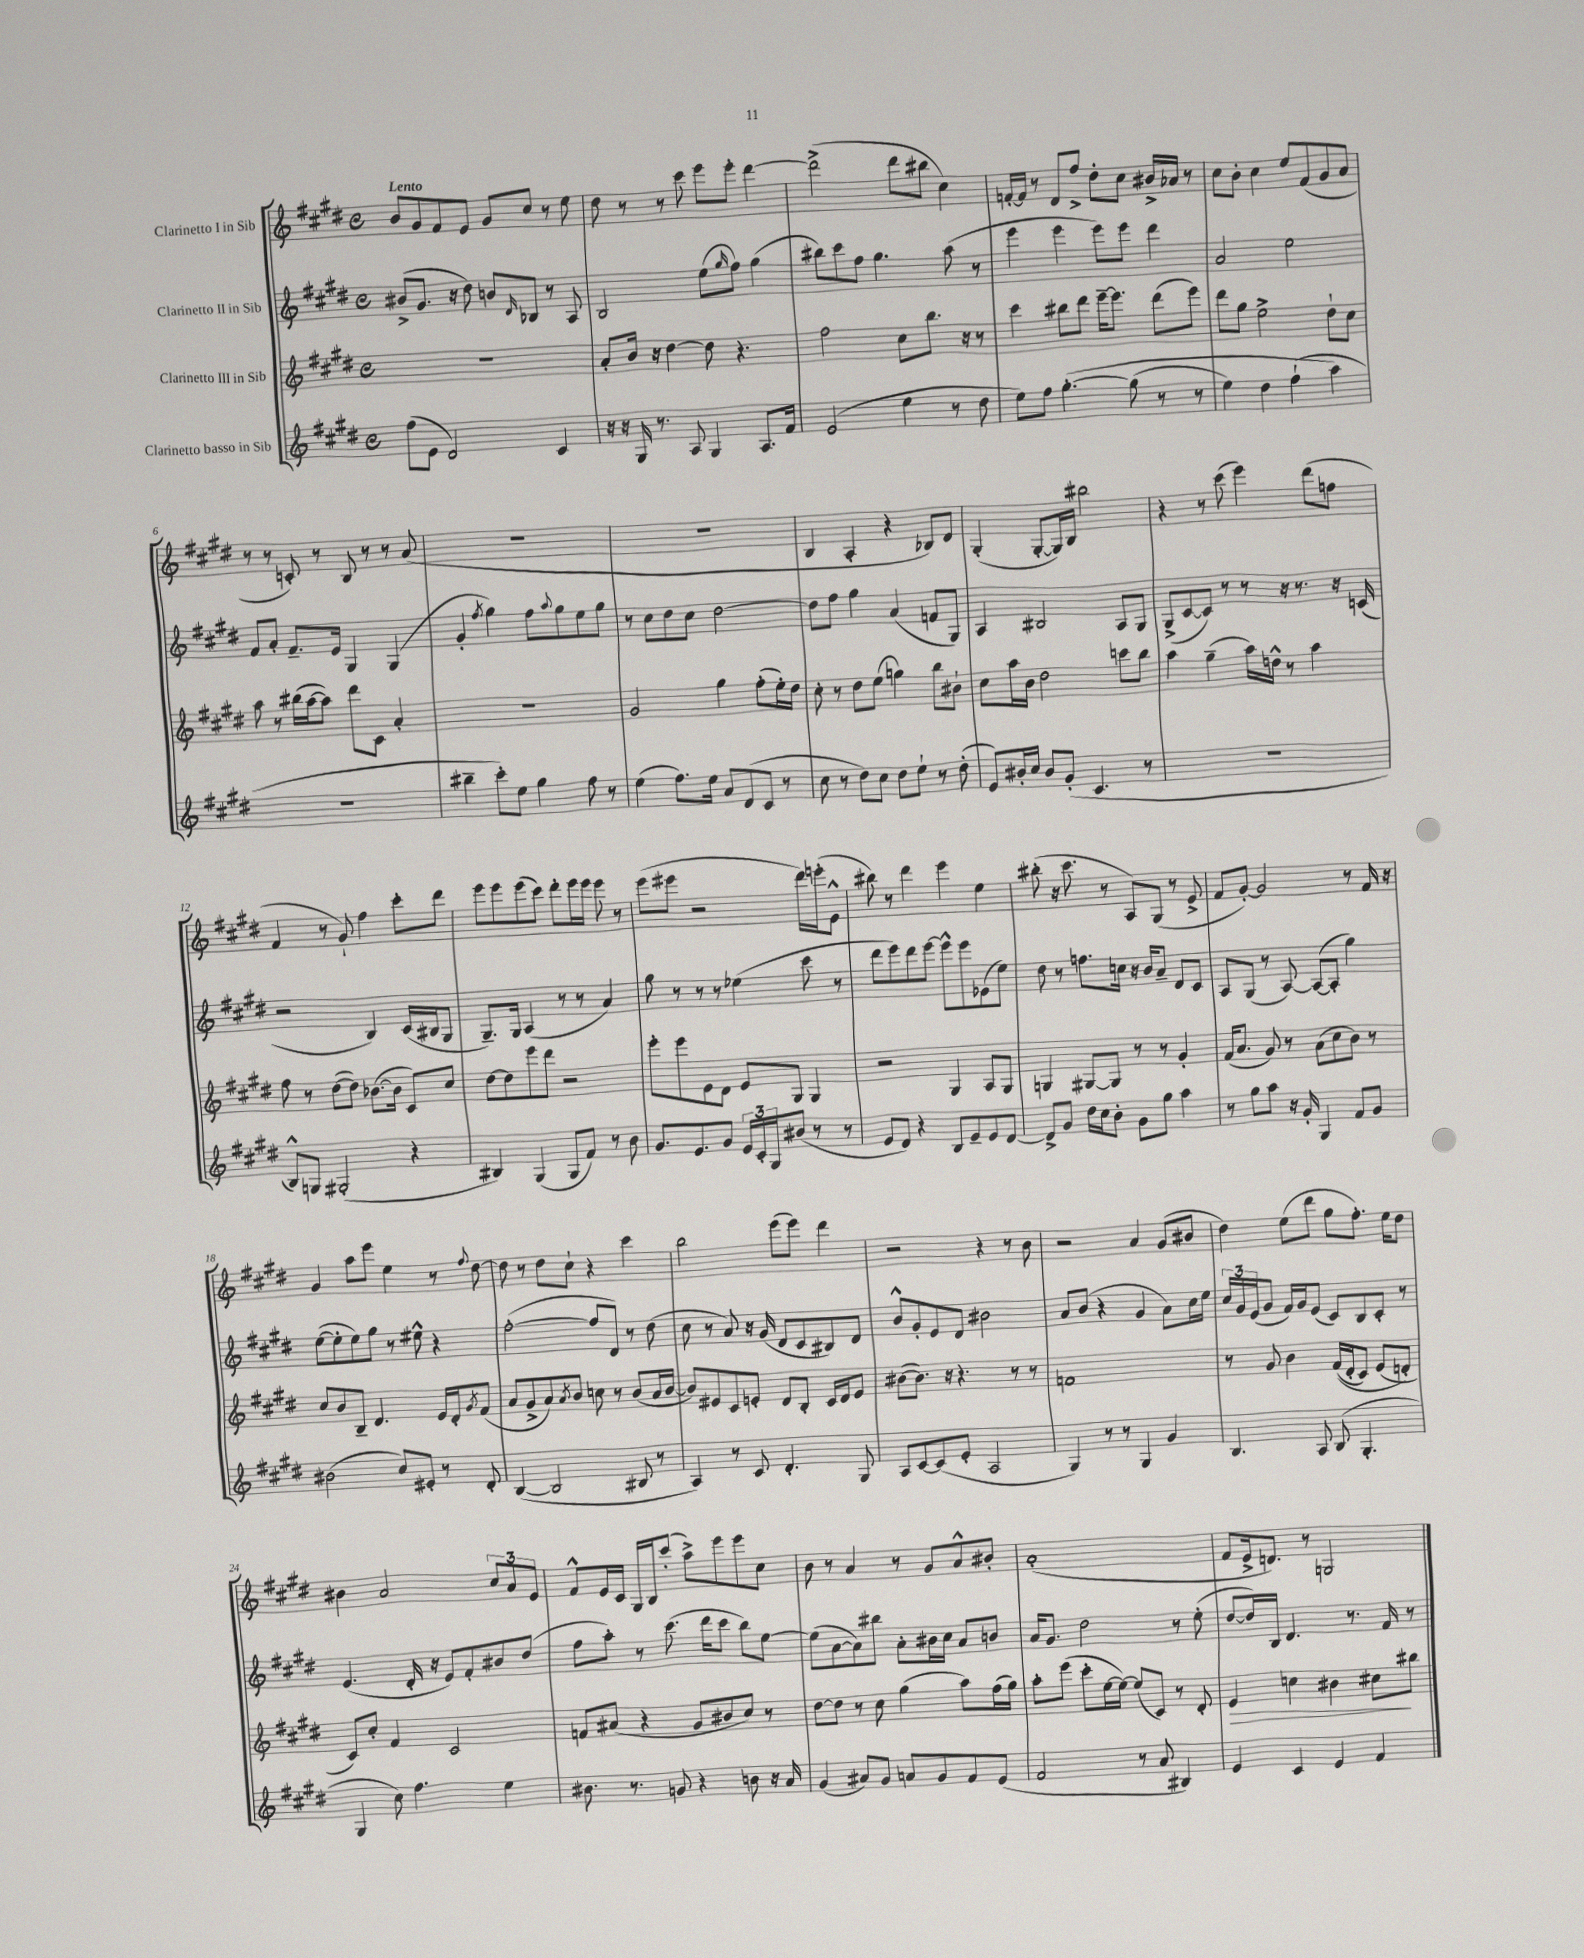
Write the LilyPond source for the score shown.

<<
\new StaffGroup <<
\new Staff = "s0" \with { instrumentName = "Clarinetto I in Sib" } {
    \clef treble \key e \major \defaultTimeSignature \time 4/4 \tempo "Lento"
    b'8 gis'8 fis'8 e'8 gis'8 cis''8 r8 e''8 |
    dis''8 r8 r8 cis'''8 e'''8 e'''8-. dis'''4~ |
    dis'''2->( dis'''8 bis''8 cis''4) |
    f'16~-. f'16 r8 dis'8 fis''8-> dis''8-. cis''8 bis'16-> aes'16 r8 |
    cis''8 b'8-. cis''4 e''8 fis'8( gis'8 a'8 |
    r8 r8 c'8-.) r8 b8 r8 r8 a'8( |
    r1 |
    R1 |
    b4 a4-. r4 bes8) dis'8 |
    gis4-.( gis8~-. gis16) b16 bis''2 |
    r4 r8 cis'''8( e'''4) dis'''8( f''8 |
    fis'4 r8 gis'8-!) fis''4 cis'''8-. dis'''8 |
    e'''8 e'''8 e'''8( cis'''8) dis'''8-. e'''16 e'''16 e'''8 r8 |
    e'''8( eis'''8 r2 dis'''16) e'''16-.( e'8-^ |
    bis''8) r8 dis'''4 e'''4 e''4 |
    bis''8-.( r16 cis'''8. r8 a8) gis8( r8 e'8-> |
    fis'8 gis'8~-.) gis'2 r8 fis'16 r16 |
    gis'4 a''8 e'''8 e''4 r8 \appoggiatura { fis''8 } dis''8~ |
    dis''8 r8 dis''8 cis''8-! r4 cis'''4 |
    b''2 e'''8( e'''8) dis'''4 |
    r2 r4 r8 b'8 |
    r2 a'4 gis'8( bis'8 |
    dis''4) e''8( dis'''8 gis''8 fis''8.-.) e''16 dis''8 |
    bis'4 a'2 \tuplet 3/2 { cis''8 a'8 e'8 } |
    fis'8-^ e'16 cis'16 gis16 b16 cis'''8-.( a''8->) e'''8 e'''8 cis''8 |
    b'8 r8 a'4 r8 gis'8 a'8-^ bis'8-. |
    a'1-.( |
    fis'8 e'16-> d'8.) r8 g2 \bar "|." |
}
\new Staff = "s1" \with { instrumentName = "Clarinetto II in Sib" } {
    \clef treble \key e \major \defaultTimeSignature \time 4/4
    bis'8->( gis'8. r16 dis''8) b'8 \grace { dis'16 } bes8 r8 a8 |
    b2 e''8( \grace { gis''16 } fis''8) gis''4( |
    bis''8) cis'''8 fis''8 gis''4. a''8( r8 |
    e'''4 e'''4 e'''8) e'''8 dis'''4 |
    a'2 e''2 |
    fis'8 a'8-. fis'8.-- e'16 gis4 gis4( |
    gis'4-. \acciaccatura { fis''8 } gis''4) fis''8 \appoggiatura { a''8 } gis''8 e''8 gis''8 |
    r8 cis''8 dis''8 cis''8 dis''2~ |
    dis''8 fis''8 gis''4 a'4( f'8 gis8) |
    a4 bis2 a8 gis8 |
    gis8->( cis'8~ cis'8) r8 r8 r16 r8. r16 c'16( |
    r2 b4) cis'16( bis16 gis8 |
    gis8.--) gis16 a4( r8 r8 a'4) |
    gis''8 r8 r8 r8 ees''4( cis'''8 r8 |
    dis'''8 e'''8) dis'''8 e'''8~ e'''8-^ e'''8 ees'8( e''8) |
    dis''8 r8 f''8. c''16 r16 b'16 a'8-- dis'8 cis'8 |
    a8 gis8( r8 a8~) a8~( a8-. gis''4) |
    e''8~( e''8-. e''8) gis''8 r8 eis''8-^ r4 |
    fis''2~-.( fis''8 dis'8) r8 dis''8( |
    cis''8 r8 a'8) r16 gis'16( dis'8 cis'8 bis8) dis'8 |
    b'8-^ gis'8-. e'8 dis'8 bis'2 |
    a'8 b'8( r4 gis'4 a'8) cis''16 e''16 |
    \tuplet 3/2 { cis''16 gis'16 e'16( } gis'8 fis'16) gis'16 e'8( cis'8) b8 cis'8-. r8 |
    e'4.( dis'16-. r16 e'8) fis'8-. bis'8 dis''8( |
    fis''8 a''8-.) r8 cis'''8.( dis'''16 cis'''8 b''8) e''8~ |
    e''8( a'8~ a'8) bis''8 a'8-. bis'16 cis''16 a'8 b'8 |
    a'16 gis'8. dis''2 r8 e''8-.( |
    dis''8~ dis''16) b16 dis'4. r8. fis'16 r8 \bar "|." |
}
\new Staff = "s2" \with { instrumentName = "Clarinetto III in Sib" } {
    \clef treble \key e \major \defaultTimeSignature \time 4/4
    R1 |
    a'8-. b'16 r16 dis''4~ dis''8 r4. |
    fis''2 cis''8 b''8. r16 r8 |
    cis'''4 bis''8 dis'''8 e'''16~-- e'''8. dis'''8( e'''8) |
    dis'''8 gis''8 e''2-> dis''8-! cis''8 |
    a''8 r8 bis''16( a''16~ a''8) dis'''8 cis'8 a'4-. |
    R1 |
    gis'2 gis''4 fis''8-.( e''16-.) dis''16 |
    cis''8-. r8 dis''8 e''8( g''4) b''8 bis'8-! |
    cis''8 a''16 b'16 dis''2 c'''8 b''8 |
    a''4 gis''4--( a''16) d''16-^ r8 a''4 |
    fis''8 r8 dis''8~( dis''8) bes'8.~( bes'16 cis'8) cis''8 |
    dis''8~ dis''8 e'''8 dis'''8 r2 |
    e'''8-. e'''8 e'8 dis'8 e'8 gis8 gis4 |
    r2 gis4 a8 gis8 |
    g4 gis8~ gis8 r8 r8 gis'4-. |
    fis'16( a'8. gis'8) r8 a'8( cis''8 b'8) r8 |
    cis''8 b'8 b8-- dis'4. e'16 dis'16-. \acciaccatura { gis'8 } fis'8( |
    a'8 gis'8-> a'8) \acciaccatura { a'8 } b'8 c''8 r8 b'8( a'16 b'16~ |
    b'8) eis'8 cis'8 e'8-. dis'8 b8-. cis'16 dis'16 e'8 |
    bis'8~( bis'8.) r16 r4. r8 r8 |
    f'1 |
    r8 gis'8 b'4 fis'16(\( dis'16-. cis'8) e'8( d'8-.\) |
    cis'8) cis''8-. fis'4 cis'2 |
    f'8 ais'8( r4 gis'8 bis'8 cis''8) r8 |
    dis''8~ dis''8 r8 cis''8 gis''4( a''8) fis''16( gis''16) |
    a''8-. e'''8( cis'''8-. e''16~ e''16~) e''8( cis'8) r8 dis'8-. |
    e'4\> c''4 bis'4 cis''8\! bis''8 \bar "|." |
}
\new Staff = "s3" \with { instrumentName = "Clarinetto basso in Sib" } {
    \clef treble \key e \major \defaultTimeSignature \time 4/4
    fis''8( e'8 dis'2) cis'4 |
    r16 r16 gis16 r8. a8 gis4 a8. fis'16 |
    e'2( e''4 r8 dis''8 |
    e''8) fis''8 gis''4.~-.\( gis''8( r8 r8 |
    e''4) dis''4 fis''4-!( a''4\) |
    R1 |
    bis''4-- cis'''8-.) e''8 gis''4 fis''8 r8 |
    e''4( fis''8.) e''16 a'8 dis'8( cis'8 r8 |
    cis''8 r8 dis''8) cis''8 dis''8 e''8-! r8 dis''8-.( |
    e'8) bis'16-. cis''16 bis'8 gis'8-.( cis'4. r8 |
    R1 |
    b8-^) g8 gis2-.( r4 |
    bis4) gis4( gis8 fis'8) r8 b'8 |
    gis'8. e'8. gis'8 \tuplet 3/2 { e'16 cis'16-. gis16 } bis'8( r8 r8 |
    e'8 dis'8) r4 b8 e'8-- e'8 dis'8~ |
    dis'8-> gis'8 dis''16 cis''16 b'8-. gis'8 gis''8 a''4 |
    r8 gis''8 a''8 r16 gis'16-. gis4 fis'8 gis'8 |
    bis'2( cis''8) eis'8-. r8 dis'8-. |
    b4~( b2 bis8 r8 |
    a4) r8 cis'8 dis'4.-. gis8 |
    a8 cis'8~ cis'8( e'8-. a2 |
    gis4) r8 r8 gis4 gis'4 |
    b4. a8 b8( gis4.-. |
    gis4 cis''8) fis''4. e''4 |
    bis'8. r8. g'8 r4 b'8 r16 a'16 |
    gis'4( ais'8) gis'8 a'8 gis'8 fis'8 e'8( |
    fis'2 r8 a'8 bis4) |
    e'4 cis'4 e'4 fis'4 \bar "|." |
}
>>
>>
